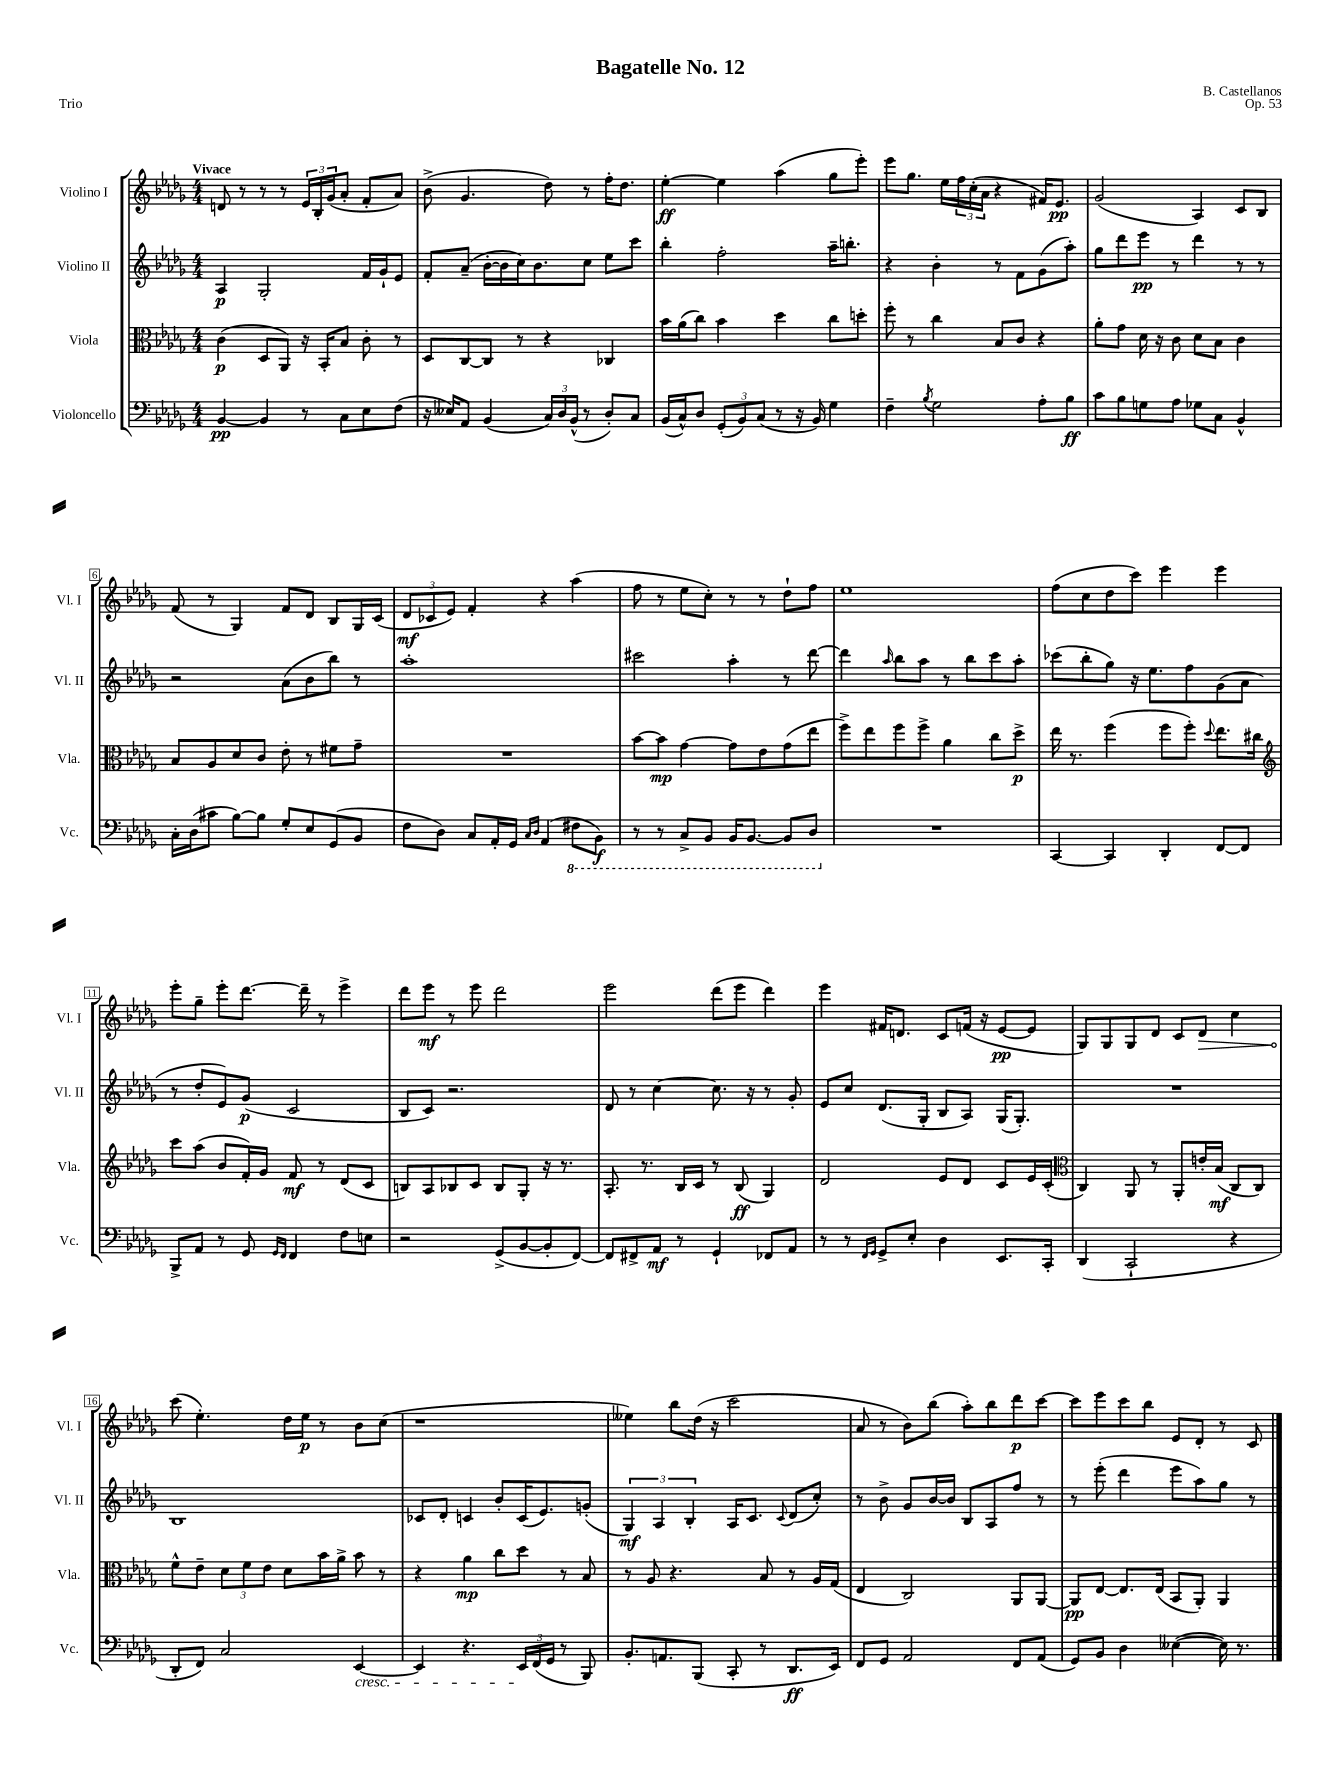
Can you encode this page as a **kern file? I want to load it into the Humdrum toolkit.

**kern	**dynam	**kern	**dynam	**kern	**dynam	**kern	**dynam
*part4	*part4	*part3	*part3	*part2	*part2	*part1	*part1
*staff4	*staff4	*staff3	*staff3	*staff2	*staff2	*staff1	*staff1
*I"Violoncello	*	*I"Viola	*	*I"Violino II	*	*I"Violino I	*
*I'Vc.	*	*I'Vla.	*	*I'Vl. II	*	*I'Vl. I	*
*clefF4	*	*clefC3	*	*clefG2	*	*clefG2	*
*k[b-e-a-d-g-]	*	*k[b-e-a-d-g-]	*	*k[b-e-a-d-g-]	*	*k[b-e-a-d-g-]	*
*M4/4	*	*M4/4	*	*M4/4	*	*M4/4	*
=1	=1	=1	=1	=1	=1	=1	=1
!	!	!	!	!	!	!LO:TX:a:B:t=Vivace	!
[4BB-/	pp	(4c\	p	4A-/	p	8dn/	.
.	.	.	.	.	.	8r	.
4BB-/]	.	8D-/L	.	2G-'/	.	8r	.
.	.	8AA-/J)	.	.	.	8r	.
8r	.	16r	.	.	.	24e-/LL	.
.	.	.	.	.	.	24B-'/	.
.	.	16BB-'/KL	.	.	.	.	.
.	.	.	.	.	.	(24g-/J	.
8C\L	.	8B-/J	.	.	.	8a-'/J	.
8E-\	.	8c'\	.	16f/LL	.	8f'/L	.
.	.	.	.	16g-`/J	.	.	.
(8F\J	.	8r	.	8e-/J	.	8a-/J)	.
=2	=2	=2	=2	=2	=2	=2	=2
16r	.	8D-/L	.	8f'/L	.	(8b-^\	.
16E--X/KL)	.	.	.	.	.	.	.
8AA-/J	.	[8C/	.	(8a-~/J	.	4.g-/	.
(4BB-/	.	8C/J]	.	[16b-'\LL	.	.	.
.	.	.	.	16b-\]	.	.	.
.	.	8r	.	16cc\J)	.	.	.
.	.	.	.	8.b-\	.	.	.
24C/LL)	.	4r	.	.	.	8dd-\)	.
24D-/	.	.	.	.	.	.	.
(24BB-^^/JJ	.	.	.	.	.	.	.
8r	.	.	.	8cc\J	.	8r	.
8D-'/L)	.	4C-X/	.	8ee-\L	.	16ff'\KL	.
.	.	.	.	.	.	8.dd-\J	.
8C/J	.	.	.	8ccc\J	.	.	.
=3	=3	=3	=3	=3	=3	=3	=3
(16BB-/LL	.	16b-\LL	.	4bb-'\	.	[4ee-'\	ff
16C^^/J)	.	(16a-\J	.	.	.	.	.
8D-/J	.	8cc\J)	.	.	.	.	.
(12GG-'/L	.	4b-\	.	2ff'\	.	4ee-\]	.
12BB-/)	.	.	.	.	.	.	.
(12C/J	.	.	.	.	.	.	.
8r	.	4dd-\	.	.	.	(4aa-\	.
16r	.	.	.	.	.	.	.
16BB-/)	.	.	.	.	.	.	.
4G-\	.	8cc\L	.	16aa-~\KL	.	8gg-\L	.
.	.	.	.	8.bbn'\J	.	.	.
.	.	8ddn'\J	.	.	.	8eee-'\J)	.
=4	=4	=4	=4	=4	=4	=4	=4
4F~\	.	8ff'\	.	4r	.	8eee-\L	.
.	.	8r	.	.	.	8.gg-\J	.
8qB-/	.	.	.	.	.	.	.
2G-\	.	4cc\	.	4b-'\	.	.	.
.	.	.	.	.	.	16ee-\LL	.
.	.	.	.	.	.	24ff\	.
.	.	.	.	.	.	(24cc'\	.
.	.	.	.	.	.	24a-\JJ	.
.	.	8B-/L	.	8r	.	4r	.
.	.	8c/J	.	8f\L	.	.	.
8A-'\L	.	4r	.	(8g-\	.	16f#X/KL)	.
.	.	.	.	.	.	8.e-/J	pp
8B-\J	ff	.	.	8aa-'\J)	.	.	.
=5	=5	=5	=5	=5	=5	=5	=5
8c\L	.	8a-'\L	.	8gg-\L	.	(2g-/	.
8B-\	.	8g-\J	.	8ddd-\	.	.	.
8Gn\	.	16d-\	.	8eee-\J	pp	.	.
.	.	16r	.	.	.	.	.
8A-\J	.	8c\	.	8r	.	.	.
8G-X\L	.	8d-\L	.	4ddd-\	.	4A-/)	.
8C\J	.	8B-\J	.	.	.	.	.
4BB-^^/	.	4c\	.	8r	.	8c/L	.
.	.	.	.	8r	.	8B-/J	.
!!LO:LB:g=z
=6	=6	=6	=6	=6	=6	=6	=6
16C'\LL	.	8B-/L	.	2r	.	(8f/	.
(16D-\J	.	.	.	.	.	.	.
8c#X\J	.	8A-/	.	.	.	8r	.
[8B-\L)	.	8d-/	.	.	.	4G-/)	.
8B-\J]	.	8c/J	.	.	.	.	.
8G-'/L	.	8e-'\	.	(8a-\L	.	8f/L	.
8E-/	.	8r	.	8b-\	.	8d-/J	.
(8GG-/	.	8f#X\L	.	8bb-\J)	.	8B-/L	.
8BB-/J	.	8g-~\J	.	8r	.	16G-/L	.
.	.	.	.	.	.	(16c/JJ	.
=7	=7	=7	=7	=7	=7	=7	=7
8F\L	.	1r	.	1aa-'	.	12d-/L	mf
.	.	.	.	.	.	12c-X/	.
8D-\J)	.	.	.	.	.	.	.
.	.	.	.	.	.	12e-/J)	.
8C/L	.	.	.	.	.	4f'/	.
16AA-'/L	.	.	.	.	.	.	.
16GG-/JJ	.	.	.	.	.	.	.
16qqC/LL	.	.	.	.	.	.	.
16qqD-/JJ	.	.	.	.	.	.	.
(4AA-/	.	.	.	.	.	4r	.
*8ba	*	*	*	*	*	*	*
8FF#X\L	.	.	.	.	.	(4aa-\	.
8BBB-\J)	f	.	.	.	.	.	.
=8	=8	=8	=8	=8	=8	=8	=8
8r	.	[8b-\L	.	2ccc#X\	.	8ff\	.
8r	.	8b-\J]	mp	.	.	8r	.
8CC^/L	.	[4g-\	.	.	.	8ee-\L	.
8BBB-/J	.	.	.	.	.	8cc'\J)	.
16BBB-/KL	.	8g-\L]	.	4aa-'\	.	8r	.
[8.BBB-/J	.	.	.	.	.	.	.
.	.	8e-\	.	.	.	8r	.
8BBB-/L]	.	(8g-\	.	8r	.	8dd-`\L	.
8DD-/J	.	8ee-\J	.	[8ddd-\	.	8ff\J	.
=9	=9	=9	=9	=9	=9	=9	=9
*X8ba	*	*	*	*	*	*	*
1r	.	8ff^\L)	.	4ddd-\]	.	1ee-	.
.	.	8ee-\	.	.	.	.	.
.	.	.	.	16qqaa-/	.	.	.
.	.	8ff\	.	8bb-\L	.	.	.
.	.	8ff^\J	.	8aa-\J	.	.	.
.	.	4a-\	.	8r	.	.	.
.	.	.	.	8bb-\L	.	.	.
.	.	8cc\L	.	8ccc\	.	.	.
.	.	8dd-^\J	p	8aa-'\J	.	.	.
=10	=10	=10	=10	=10	=10	=10	=10
[4CC/	.	16ee-\	.	(8ccc-X\L	.	(8ff\L	.
.	.	8.r	.	.	.	.	.
.	.	.	.	8bb-'\	.	8cc\	.
4CC/]	.	(4ff\	.	8gg-\J)	.	8dd-\	.
.	.	.	.	16r	.	8ccc\J)	.
.	.	.	.	8.ee-\L	.	.	.
4DD-'/	.	8ff\L	.	.	.	4eee-\	.
.	.	8ff'\J)	.	8ff\	.	.	.
.	.	8qqdd-/	.	.	.	.	.
[8FF/L	.	8.ee-\L	.	(8g-\	.	4eee-\	.
8FF/J]	.	.	.	8a-\J	.	.	.
.	.	16cc#X\Jk	.	.	.	.	.
!!LO:LB:g=z
=11	=11	=11	=11	=11	=11	=11	=11
*	*	*clefG2	*	*	*	*	*
8BBB-^/L	.	8ccc\L	.	8r	.	8eee-'\L	.
8AA-/J	.	(8aa-\J	.	8dd-'/L	.	8gg-~\J	.
8r	.	8b-/L	.	8e-/)	.	8eee-'\L	.
8GG-/	.	16f'/L)	.	(8g-/J	p	[8.ddd-\J	.
.	.	16g-/JJ	.	.	.	.	.
16qqGG-/LL	.	.	.	.	.	.	.
16qqFF/JJ	.	.	.	.	.	.	.
4FF/	.	8f/	mf	2c/	.	.	.
.	.	.	.	.	.	16ddd-~\]	.
.	.	8r	.	.	.	8r	.
8F\L	.	(8d-/L	.	.	.	4eee-^\	.
8En\J	.	8c/J	.	.	.	.	.
=12	=12	=12	=12	=12	=12	=12	=12
2r	.	8Bn/L)	.	8B-/L	.	8ddd-\L	.
.	.	8A-/	.	8c/J)	.	8eee-\J	mf
.	.	8B-X/	.	2.r	.	8r	.
.	.	8c/J	.	.	.	8eee-\	.
(8GG-^/L	.	8B-/L	.	.	.	2ddd-\	.
[8BB-/	.	8G-'/J	.	.	.	.	.
8BB-'/]	.	16r	.	.	.	.	.
.	.	8.r	.	.	.	.	.
[8FF/J)	.	.	.	.	.	.	.
=13	=13	=13	=13	=13	=13	=13	=13
8FF/L]	.	8.A-'/	.	8d-/	.	2eee-\	.
8FF#X^/	.	.	.	8r	.	.	.
.	.	8.r	.	.	.	.	.
8AA-/J	mf	.	.	[4cc\	.	.	.
8r	.	16B-/LL	.	.	.	.	.
.	.	16c/JJ	.	.	.	.	.
4GG-`/	.	8r	.	8.cc\]	.	(8ddd-\L	.
.	.	(8B-/	ff	.	.	8eee-\J	.
.	.	.	.	16r	.	.	.
8FF-X/L	.	4G-/)	.	8r	.	4ddd-\)	.
8AA-/J	.	.	.	8g-'/	.	.	.
=14	=14	=14	=14	=14	=14	=14	=14
8r	.	2d-/	.	8e-/L	.	4eee-\	.
8r	.	.	.	8cc/J	.	.	.
16qqFF/LL	.	.	.	.	.	.	.
16qqGG-/JJ	.	.	.	.	.	.	.
8GG-^/L	.	.	.	(8.d-/L	.	16f#X/KL	.
.	.	.	.	.	.	8.dn/J	.
8E-'/J	.	.	.	.	.	.	.
.	.	.	.	16G-'/Jk	.	.	.
4D-\	.	8e-/L	.	8B-/L	.	8c/L	.
.	.	8d-/J	.	8A-/J)	.	(16fn/Jk	.
.	.	.	.	.	.	16r	.
8.EE-/L	.	8c/L	.	(16G-/KL	.	[8e-/L	pp
.	.	.	.	8.G-'/J)	.	.	.
.	.	16e-/L	.	.	.	8e-/J]	.
16CC'/Jk	.	(16c'/JJ	.	.	.	.	.
=15	=15	=15	=15	=15	=15	=15	=15
*	*	*clefC3	*	*	*	*	*
(4DD-/	.	4C/)	.	1r	.	8G-/L)	.
.	.	.	.	.	.	8G-/	.
2CC`/	.	8AA-/	.	.	.	8G-/	.
.	.	8r	.	.	.	8d-/J	.
.	.	8AA-'/L	.	.	.	8c/L	.
!	!	!	!	!	!	!	!LO:HP:b
.	.	16en'/L	.	.	.	8d-/J	>
.	.	(16B-/JJ	mf	.	.	.	.
4r	.	8C/L	.	.	.	4cc\	.
.	.	8C/J)	.	.	.	.	.
!!LO:LB:g=z
=16	=16	=16	=16	=16	=16	=16	=16
8DD-'/L	.	8f^^\L	.	1B-	.	(8ccc\	.
8FF/J)	.	8e-~\J	.	.	.	4.ee-'\)	]
2C/	.	12d-\L	.	.	.	.	.
.	.	12f\	.	.	.	.	.
.	.	12e-\J	.	.	.	.	.
.	.	8d-\L	.	.	.	16dd-\LL	.
.	.	.	.	.	.	16ee-\JJ	p
.	.	16b-\L	.	.	.	8r	.
.	.	16a-^\JJ	.	.	.	.	.
!LO:TX:b:i:t=cresc.	!	!	!	!	!	!	!
[4EE-/	.	8b-\	.	.	.	8b-\L	.
.	.	8r	.	.	.	(8cc\J	.
=17	=17	=17	=17	=17	=17	=17	=17
4EE-/]	.	4r	.	8c-X/L	.	1r	.
.	.	.	.	8d-'/J	.	.	.
4.r	.	4a-\	mp	4cn/	.	.	.
.	.	8cc\L	.	8b-'/L	.	.	.
24EE-/LL	.	8dd-\J	.	(16c/K	.	.	.
(24FF/	.	.	.	.	.	.	.
.	.	.	.	8.e-/)	.	.	.
24GG-/JJ	.	.	.	.	.	.	.
8r	.	8r	.	.	.	.	.
8BBB-/)	.	8B-/	.	(8gn'/J	.	.	.
=18	=18	=18	=18	=18	=18	=18	=18
8.BB-'/L	.	8r	.	6G-/)	mf	4ee--X\)	.
.	.	8A-/	.	.	.	.	.
.	.	.	.	6A-/	.	.	.
8.AAn/	.	.	.	.	.	.	.
.	.	4.r	.	.	.	8bb-\L	.
.	.	.	.	6B-'/	.	.	.
(8BBB-/J	.	.	.	.	.	(16dd-\Jk	.
.	.	.	.	.	.	16r	.
8CC'/	.	.	.	16A-/KL	.	2ccc\	.
.	.	.	.	8.c/J	.	.	.
8r	.	8B-/	.	.	.	.	.
.	.	.	.	8qqc/	.	.	.
8.DD-/L	ff	8r	.	(8d-/L	.	.	.
.	.	16A-/LL	.	8cc'/J)	.	.	.
16EE-/Jk)	.	(16G-/JJ	.	.	.	.	.
=19	=19	=19	=19	=19	=19	=19	=19
8FF/L	.	4E-/	.	8r	.	8a-/	.
8GG-/J	.	.	.	8b-^\	.	8r	.
2AA-/	.	2C/)	.	8g-/L	.	8b-\L)	.
.	.	.	.	[16b-/L	.	(8bb-\J	.
.	.	.	.	16b-/JJ]	.	.	.
.	.	.	.	8B-/L	.	8aa-'\L)	.
.	.	.	.	8A-/	.	8bb-\	.
8FF/L	.	8AA-/L	.	8ff/J	.	8ddd-\	p
(8AA-/J	.	[8AA-/J	.	8r	.	[8ccc\J	.
=20	=20	=20	=20	=20	=20	=20	=20
8GG-/L)	.	8AA-/L]	pp	8r	.	8ccc\L]	.
8BB-/J	.	[8E-/J	.	(8eee-'\	.	8eee-\	.
4D-\	.	8.E-/L]	.	4ddd-\	.	8ccc\	.
.	.	.	.	.	.	8bb-\J	.
.	.	(16E-/Jk	.	.	.	.	.
([4E--X\	.	8BB-/L	.	8eee-\L	.	8e-/L	.
.	.	8AA-'/J)	.	8aa-\)	.	8d-'/J	.
16E--\])	.	4AA-/	.	8gg-\J	.	8r	.
8.r	.	.	.	.	.	.	.
.	.	.	.	8r	.	8c/	.
==	==	==	==	==	==	==	==
*-	*-	*-	*-	*-	*-	*-	*-
